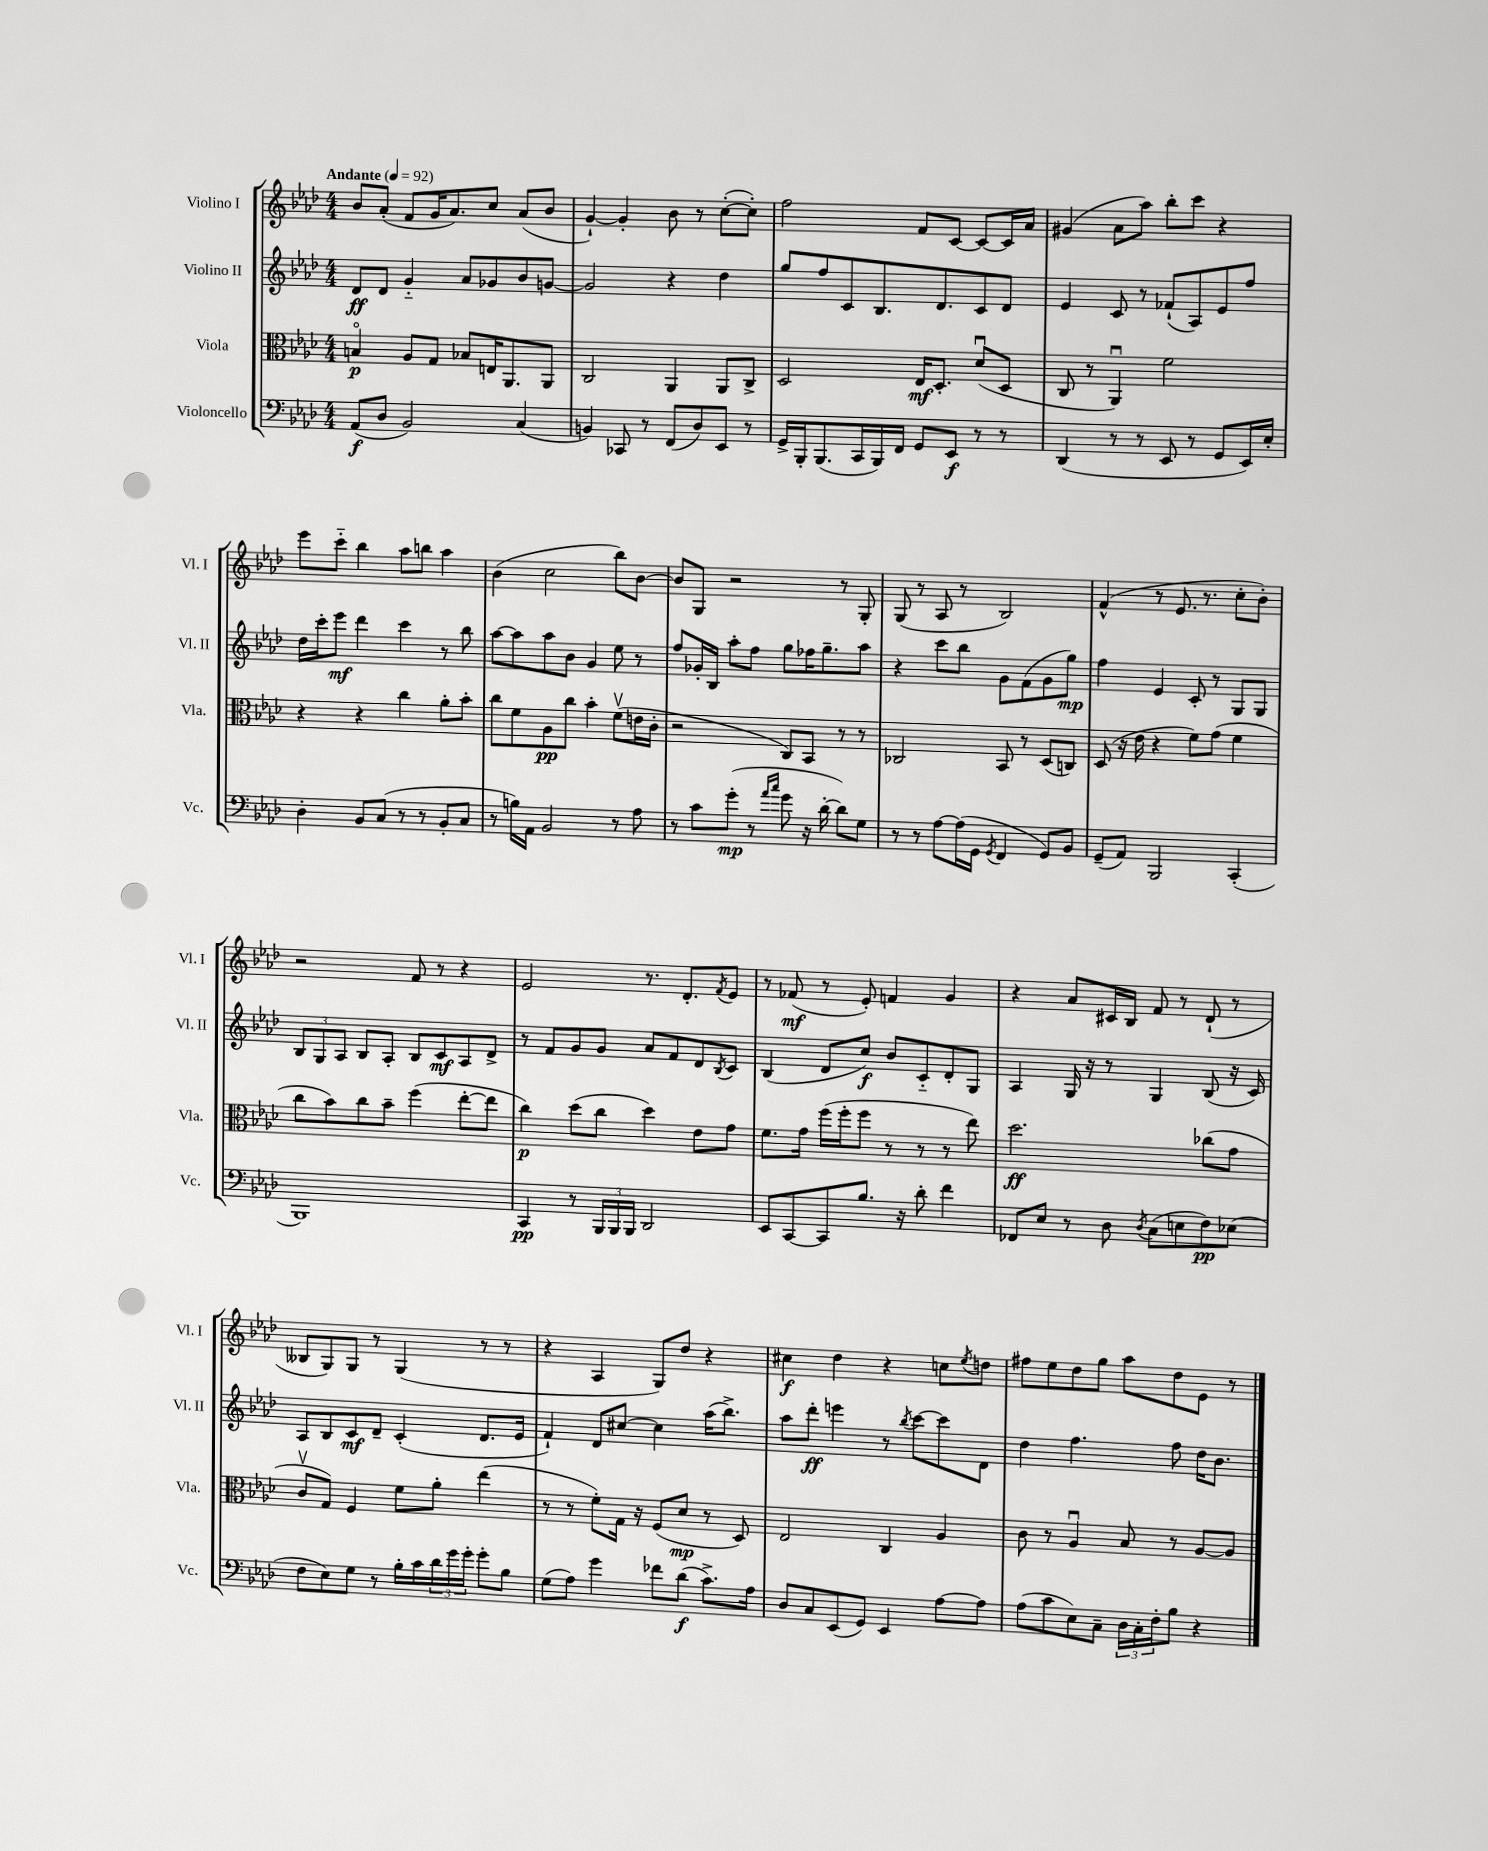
<<
\new StaffGroup <<
\new Staff = "s0" \with { instrumentName = "Violino I" shortInstrumentName = "Vl. I" } {
    \clef treble \key aes \major \numericTimeSignature \time 4/4 \tempo "Andante" 4 = 92
    bes'8 aes'8-.( f'8 g'16 aes'8.) c''8 aes'8( bes'8 |
    g'4~-!) g'4-. bes'8 r8 c''8~-.( c''8-.) |
    f''2 f'8 c'8~ c'8~ c'16 aes'16 |
    gis'4( aes'8 aes''8) bes''8-. c'''8 r4 |
    ees'''8 c'''8-_ bes''4 aes''8 b''8 aes''4 |
    bes'4( c''2 bes''8) bes'8~ |
    bes'8 g8 r2 r8 g8-. |
    g8( r8 aes8 r8 bes2) |
    f'4-^( r8 ees'8. r8. c''8-. bes'8-.) |
    r2 f'8 r8 r4 |
    ees'2 r8. des'8.-. \acciaccatura { f'8 } ees'8 |
    r8 fes'8\mf( r8 ees'8-.) f'4 g'4 |
    r4 aes'8 cis'16 bes16 f'8 r8 des'8-!( r8 |
    beses8 g8) g8 r8 g4( r8 r8 |
    r4 aes4 g8) des''8 r4 |
    cis''4\f des''4 r4 c''8 \acciaccatura { ees''8 } d''8 |
    fis''8 ees''8 des''8 g''8 aes''8 des''8 ees'8 r8 \bar "|." |
}
\new Staff = "s1" \with { instrumentName = "Violino II" shortInstrumentName = "Vl. II" } {
    \clef treble \key aes \major \numericTimeSignature \time 4/4
    des'8\ff des'8 g'4-_ aes'8 ges'8 bes'8 g'8~ |
    g'2 r4 des''4 |
    g''8 f''8 c'8 bes8. des'8. c'8 des'8 |
    ees'4 c'8 r8 fes'8-!( aes8) ees'8 f''8 |
    des''16 c'''16-. ees'''8\mf des'''4 c'''4 r8 bes''8 |
    aes''8~ aes''8 aes''8 bes'8 g'4 ees''8 r8 |
    f''8 ges'16-. bes16 aes''8-. f''8 g''8 fes''16 g''8.-- aes''8 |
    r4 c'''8 bes''8 g'8 f'8( g'8 g''8\mp) |
    f''4 ees'4 c'8-. r8 g8 g8 |
    \tuplet 3/2 { bes8 g8 aes8 } bes8 aes8-. bes8 c'8\mf aes8 des'8-> |
    r8 f'8 g'8 g'8 aes'8 f'8 des'8 \acciaccatura { bes8 } c'8 |
    bes4( des'8 c''8\f) bes'8 c'8-_ des'8-. g8 |
    aes4 g16 r16 r8 g4 bes8( r16 c'16) |
    aes8 bes8 c'8\mf des'8-- c'4-.( des'8. ees'16 |
    f'4-!) des'8 cis''8~ cis''4 aes''16( bes''8.->) |
    aes''8 des'''8-.\ff e'''4 r8 \acciaccatura { bes''8 } c'''8~ c'''8 des'8 |
    des''4 f''4. f''8 des''16 bes'8. \bar "|." |
}
\new Staff = "s2" \with { instrumentName = "Viola" shortInstrumentName = "Vla." } {
    \clef alto \key aes \major \numericTimeSignature \time 4/4
    b4\flageolet\p aes8 g8 bes8 e16 aes,8. aes,8 |
    c2 aes,4 aes,8 c8-> |
    des2 ees16\mf des8.-. des'8\downbow( des8 |
    c8 r8 aes,4\downbow) f'2 |
    r4 r4 c''4 aes'8-. bes'8-. |
    c''8 f'8 aes8\pp c''8 bes'4-. f'8\upbow( e'16 c'16-. |
    r2 c8) bes,8 r8 r8 |
    ces2 bes,8 r8 des8( c8) |
    des8( r16 ees'16 r4 f'8) g'8( f'4 |
    c''8 bes'8) c''8 bes'8-- f''4( ees''8~-. ees''8 |
    c''4\p) des''8( c''8 des''4) ees'8 g'8 |
    f'8. g'16 f''16( f''16-. f''8 r8 r8 r8 ees''8) |
    des''2.\ff ces''8( g'8 |
    c'8\upbow g8) f4 f'8 aes'8-. ees''4( |
    r8 r8 f'8-.) g16 r16 f8( des'8\mp r8 des8) |
    ees2 c4 aes4 |
    c'8 r8 aes4\downbow bes8 r8 aes8~ aes8 \bar "|." |
}
\new Staff = "s3" \with { instrumentName = "Violoncello" shortInstrumentName = "Vc." } {
    \clef bass \key aes \major \numericTimeSignature \time 4/4
    aes,8\f( des8 bes,2) c4( |
    b,4) ces,8 r8 f,8( des8) ees,8 r8 |
    g,16-> bes,,16-. bes,,8.( c,16 bes,,16) f,16 g,8 ees,8\f r8 r8 |
    des,4( r8 r8 ees,8 r8 g,8 ees,16) ees16-. |
    des4-. bes,8 c8( r8 r8 bes,8-. c8 |
    r8 b16) aes,16 bes,2 r8 aes8 |
    r8 c'8 g'8-.\mp( r8 \grace { aes'16 c''16 } g'8 r16 des'16~-. des'8) g8 |
    r8 r8 aes8~ aes16( g,16 \acciaccatura { g,8 } f,4 g,8) bes,8 |
    g,8--( aes,8) bes,,2 c,4-.( |
    bes,,1) |
    c,4\pp r8 \tuplet 3/2 { bes,,16 bes,,16 bes,,16 } des,2 |
    ees,8 c,8~ c,8 bes8. r16 des'8-. f'4 |
    fes,8 ees8 r8 des8 \acciaccatura { des8 } c8( e8 f8\pp) ees8( |
    f8 ees8) g8 r8 bes16-. c'16 \tuplet 3/2 { des'16 g'16 g'16-. } g'8-. bes8 |
    g8( aes8) g'4 fes'8 des'8\f( c'8.->) aes16 |
    des8 c8 ees,8( g,8) ees,4 aes8~ aes8 |
    aes8( c'8 ees8) c8-- \tuplet 3/2 { des16 c16-. f16-. } bes8 r4 \bar "|." |
}
>>
>>
\layout { \context { \Score \remove "Bar_number_engraver" } }
